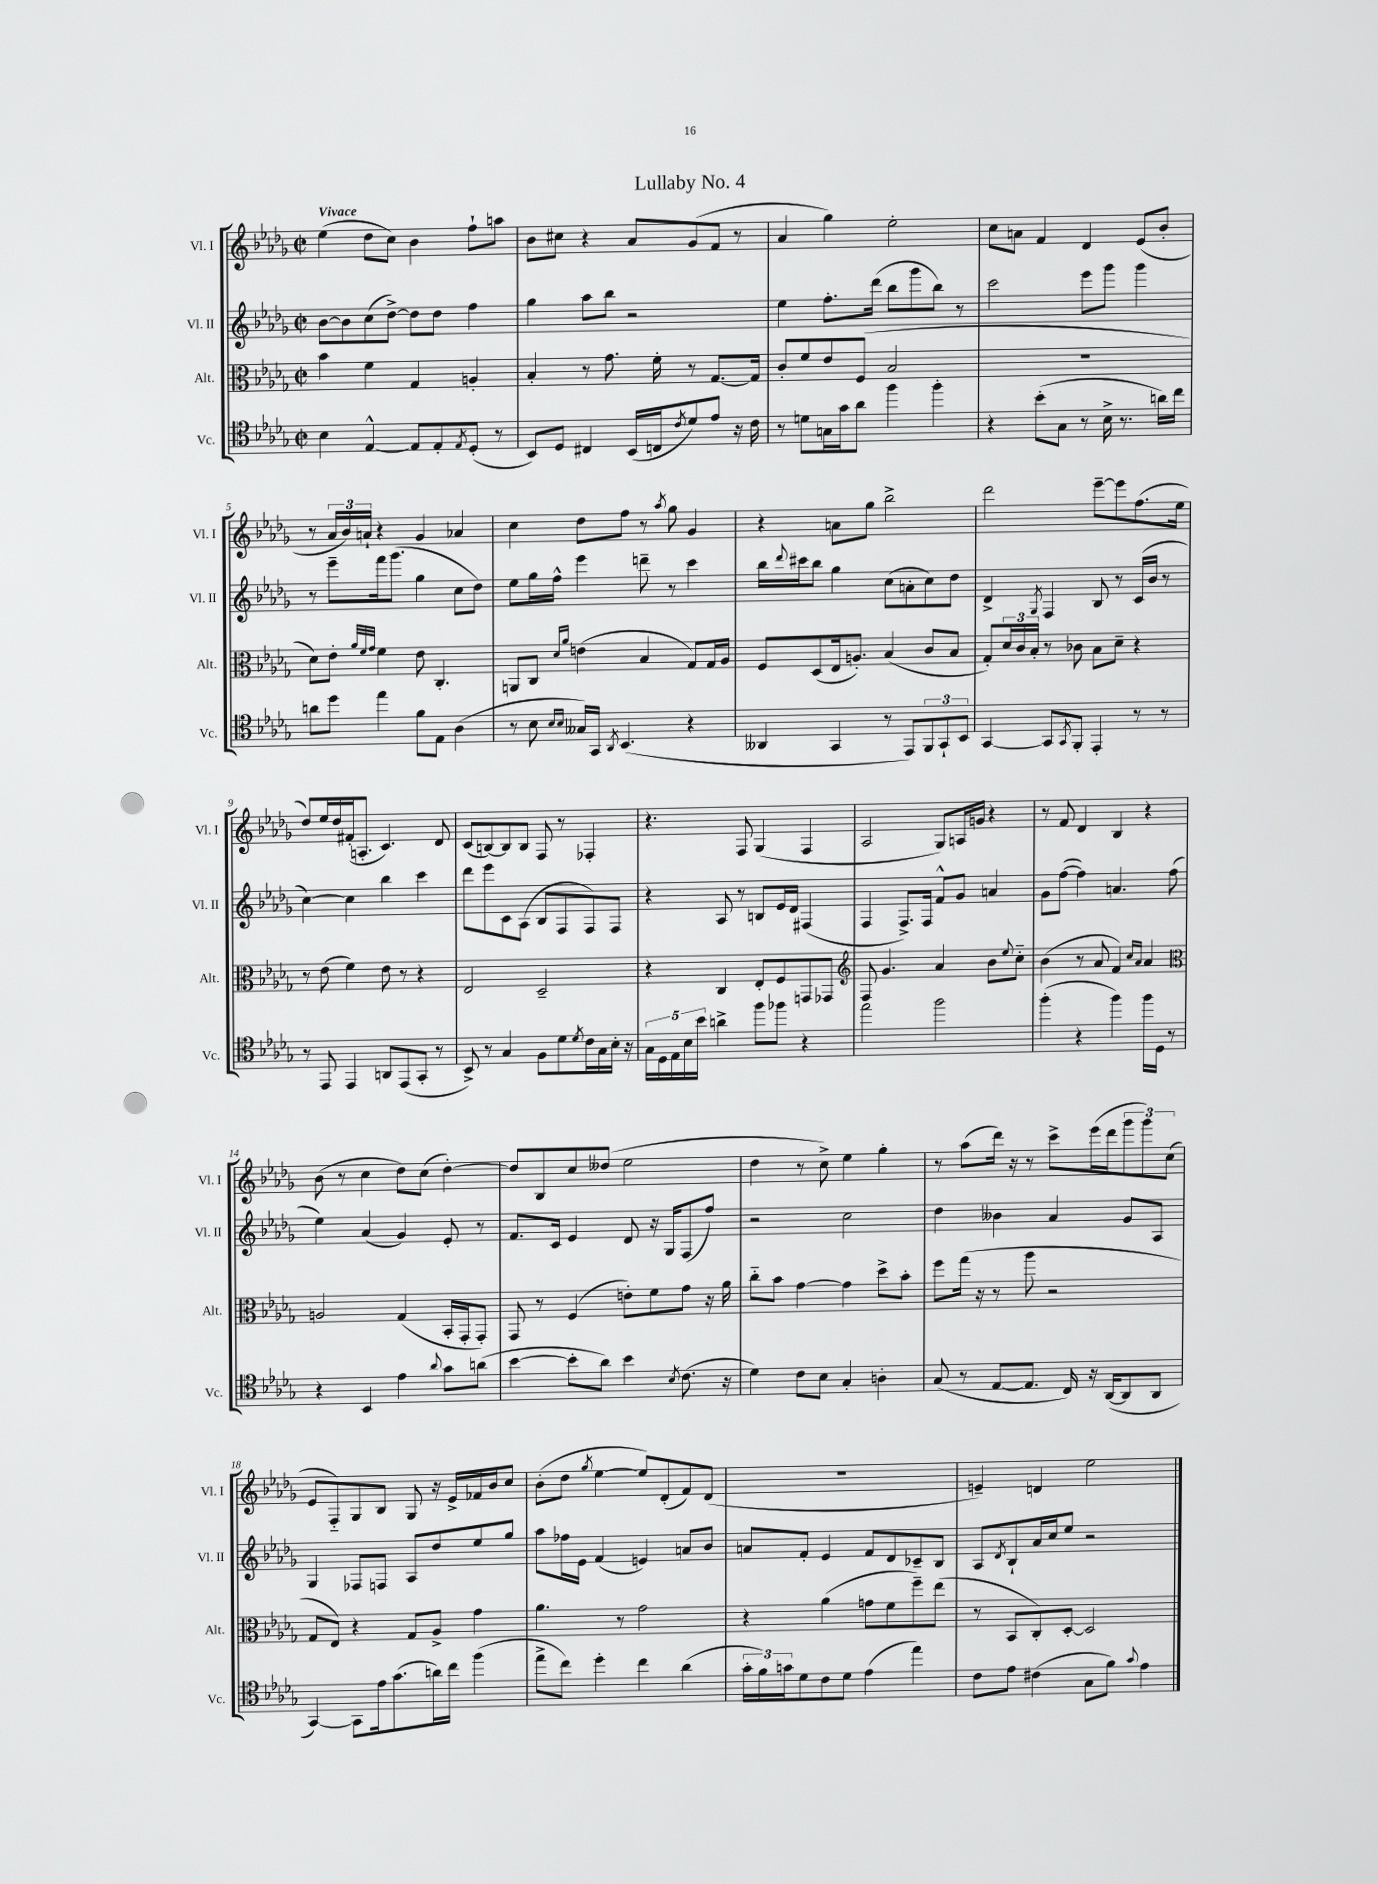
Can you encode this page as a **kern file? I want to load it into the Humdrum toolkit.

**kern	**kern	**kern	**kern
*part4	*part3	*part2	*part1
*staff4	*staff3	*staff2	*staff1
*I"Vc.	*I"Alt.	*I"Vl. II	*I"Vl. I
*I'Vc.	*I'Alt.	*I'Vl. II	*I'Vl. I
*clefC4	*clefC3	*clefG2	*clefG2
*k[b-e-a-d-g-]	*k[b-e-a-d-g-]	*k[b-e-a-d-g-]	*k[b-e-a-d-g-]
*M2/2	*M2/2	*M2/2	*M2/2
*met(c|)	*met(c|)	*met(c|)	*met(c|)
=1	=1	=1	=1
!	!	!	!LO:TX:a:B:t=Vivace
4B-\	4b-\	[8b-\L	(4ee-\
.	.	8b-\]	.
[4E-^^/	4f\	(8cc\	8dd-\L
.	.	[8dd-^\J)	8cc\J)
8E-/L]	4G-/	8dd-\L]	4b-\
8E-'/	.	8dd-\J	.
8qE-/	.	.	.
(8D-'/J	4An'/	4ff\	8ff`\L
8r	.	.	8aan\J
=2	=2	=2	=2
8BB-/L)	4B-'/	4gg-\	8b-\L
8D-/J	.	.	8cc#X\J
4C#X/	8r	8aa-\L	4r
.	8.g-\	8bb-\J	.
(16BB-/LL	.	2r	8a-/L
16Cn/J	16f'\	.	.
8qc/	.	.	.
8d-/)	8r	.	(8g-/
8e-/J	[8.G-/L	.	8f/J
16r	.	.	8r
16c\	16G-/Jk]	.	.
=3	=3	=3	=3
8r	8c'/L	4ee-\	4a-/
8dn\L	8f/	.	.
16Gn\L	8e-/	8.ff'\L	4gg-\)
16g-\J	.	.	.
8a-\J	(8F/J	.	.
.	.	(16ddd-\Jk	.
4ff\	2B-/	8bb-\L	2ee-'\
.	.	8ggg-\	.
4ff'\	.	8bb-\J)	.
.	.	8r	.
=4	=4	=4	=4
4r	1r	2ccc\	8cc\L
.	.	.	8an\J
(8b-'\L	.	.	4f/
8G-\J	.	.	.
8r	.	8eee-\L	4d-/
16B-^\	.	8ggg-\J	.
8.r	.	.	.
.	.	4ggg-\	(8e-/L
16an\LL)	.	.	8b-'/J
16cc\JJ	.	.	.
!!LO:LB:g=z
=5	=5	=5	=5
8an\L	8d-\L)	8r	8r
8dd-\J	8e-'\J	8eee-~\L	24a-/LL
.	.	.	24b-/)
.	.	.	24an`/JJ
.	32qqa-/LLL	.	.
.	32qqf/	.	.
.	32qqg-/JJJ	.	.
4ee-\	4f\	16fff\k	4r
.	.	(8.ggg-\J	.
8f\L	8e-\	4gg-\	4g-/
8E-\J	4.C'/	.	.
(4A-\	.	8cc\L	4a-X/
.	.	8dd-\J)	.
=6	=6	=6	=6
8r	8AAn/L	8ee-\L	4cc\
8B-\	8C/J	16gg-\L	.
.	.	16ff^^\JJ	.
16qqB-/LL	16qqd-/LL	.	.
16qqB-/JJ	16qqa-/JJ	.	.
16G--X/LL)	(4en\	4eee-\	8dd-\L
16GG-/JJ	.	.	.
8qAA-/	.	.	.
(4.BB-/	.	.	8ff\J
.	4B-/	8dddn~\	8r
.	.	.	8qaa-/
.	.	8r	8gg-\
4r	8G-/L)	4ccc\	4g-/
.	16G-/L	.	.
.	16A-/JJ	.	.
=7	=7	=7	=7
4AA--X/	8F/L	16bb-\LL	4r
.	.	8qqddd-/	.
.	.	16ccc#X\J	.
.	(8D-/	8bb-\J	.
4GG-/	16E-/k	4gg-\	8an\L
.	8.An'/J)	.	.
.	.	.	8gg-\J
8r	(4B-/	(8cc\L	2bb-^\
8EE-/L)	.	8an'\	.
12FF/	8c/L	8cc\)	.
12GG-`/	.	.	.
.	8B-/J	8dd-\J	.
12BB-/J	.	.	.
=8	=8	=8	=8
[4GG-/	8G-'/L)	4d-^/	2ddd-\
.	24d-/L	.	.
.	24c/	.	.
.	24B-'/JJ	.	.
.	.	8qG-/	.
8GG-/L]	8r	4F/	.
8qGG-/	.	.	.
8FF'/J	8c-X\	.	.
4EE-'/	8B-\L	8B-/	[8eee-~\L
.	8d-~\J	8r	8eee-\]
8r	4r	(16c/LL	(8.ff\
.	.	16b-/JJ	.
8r	.	8r	.
.	.	.	16ee-\Jk
!!LO:LB:g=z
=9	=9	=9	=9
8r	8r	[4cc\)	8dd-/L)
8EE-/	(8e-\	.	16ee-/L
.	.	.	16dd-/
4EE-/	4f\)	4cc\]	(16f#X'/J
.	.	.	8.An'/J
8AAn/L	8e-\	4bb-\	4.c/)
(8EE-/	8r	.	.
8GG-'/J	4r	4ccc\	.
8r	.	.	8d-/
=10	=10	=10	=10
8BB-^/)	2E-/	8ddd-\L	(8c/L
8r	.	8eee-\	[8Bn/)
4G-/	.	8c\	8B/]
.	.	(8A-\J	8B/J
8F\L	2D-~/	8B-/L	8F/
8d-\	.	8F/	8r
8qd-/	.	.	.
16c\L	.	8F/)	4F-X'/
16G-\	.	.	.
16B-'\JJ	.	8F/J	.
16r	.	.	.
=11	=11	=11	=11
20G-\LL	4r	4r	4.r
20D-\	.	.	.
20E-\	.	.	.
20B-\	.	.	.
20b-\JJ	.	.	.
4an^\	4C/	8A-/	.
.	.	8r	8F/
8ff\L	8E-'/L	8Bn/L	(4G-/
8ff-X\J	8F/	16e-/L	.
.	.	16d-/JJ	.
4r	8GGn/	(4F#X/	4F/
.	8GG-X/J	.	.
=12	=12	=12	=12
*	*clefG2	*	*
2ee-\	8F/	4F/	2A-/
.	4.g-/	.	.
.	.	8.F^/L)	.
.	.	16F/Jk	.
2ff\	4a-/	8f^^/L	8G-/L)
.	.	8g-/J	16An/L
.	.	.	16gn/JJ
.	8b-\L	4an/	4r
.	8qqee-/	.	.
.	8cc\J	.	.
=13	=13	=13	=13
(4ff'\	(4b-\	8g-\L	8r
.	.	([8ff\J	8f/
4r	8r	4ff\])	4d-/
.	8a-/	.	.
4ff\)	4f/)	4.an/	4B-/
.	16qqcc/LL	.	.
.	16qqa-/JJ	.	.
16ff\LL	4a-/	.	4r
16D-\JJ	.	.	.
8r	.	(8ff\	.
!!LO:LB:g=z
=14	=14	=14	=14
*	*clefC3	*	*
4r	2An/	4ee-\)	(8b-\
.	.	.	8r
4BB-/	.	(4a-/	4cc\
4e-\	(4G-/	4g-/)	8dd-\L)
.	.	.	(8cc\J
8qqa-/	.	.	.
8g-\L	16BB-'/LL	8e-'/	[4dd-'\)
.	16GG-'/J	.	.
(8an\J	8GG-'/J)	8r	.
=15	=15	=15	=15
[4b-\	8GG-/	8.f/L	8dd-/L]
.	8r	.	8B-/
.	.	16c/Jk	.
8b-'\L]	(4F/	4e-/	8cc/
8a-\J)	.	.	(8dd--X/J
4b-\	8en'\L)	8d-/	2ee-\
.	8f\	16r	.
.	.	16G-/KL	.
8qB-/	.	.	.
(8.c\	8g-\J	(8F/	.
.	16r	8ff/J)	.
16r	16a-\	.	.
=16	=16	=16	=16
4d-\)	8cc\L	2r	4dd-\
.	8b-\J	.	.
8c\L	[4g-\	.	8r
8B-\J	.	.	8cc^\)
4G-'/	4g-\]	2cc\	4ee-\
4An'\	8dd-^\L	.	4gg-'\
.	8b-'\J	.	.
=17	=17	=17	=17
(8G-/	8ff\L	4dd-\	8r
8r	(16gg-\Jk	.	(8aa-\L
.	16r	.	.
[8E-/L	8r	4b--X\	16ddd-\Jk)
.	.	.	16r
8.E-/J]	8aa-\	.	8r
.	2r	4a-/	8ccc^\L
16C/)	.	.	.
16r	.	.	(16eee-\L
([16AA-/KL	.	.	16ddd-\J
8AA-/]	.	8g-/L	12ggg-\
.	.	.	12ggg-\)
8AA-/J	.	8A-/J	.
.	.	.	(12cc\J
!!LO:LB:g=z
=18	=18	=18	=18
[4GG-/)	8G-/L	4G-/	8e-/L
.	8E-/J)	.	8F/)
8GG-\L]	4r	8F-X/L	8G-/
16e-\k	.	8Fn/J	8B-/J
(8.g-\	.	.	.
.	8G-/L	8A-/L	8G-/
16an\L)	8A-^/J	8dd-/	16r
16cc\JJ	.	.	16e-^/LL
(4ff\	4g-\	8ee-/	16f-X/
.	.	.	16b-/J
.	.	8gg-/J	8cc/J
=19	=19	=19	=19
8ee-^\L	4.a-\	8aa-\L	(8b-'\L
8cc\J)	.	16ff-X\L	8dd-\J
.	.	16e-\JJ	.
.	.	.	8qgg-/
4dd-'\	.	(4f/	[4ee-\
.	8r	.	.
4cc\	2g-\	4en/)	8ee-/L])
.	.	.	(8d-'/
(4a-\	.	8an/L	8f/)
.	.	8b-/J	(8d-/J
=20	=20	=20	=20
24g-'\LL	4r	8an/L	1r
24f\)	.	.	.
24gn\J	.	.	.
8d-\	.	8f'/J	.
8c\	(4a-\	4e-/	.
8d-\J	.	.	.
(4e-\	8gn\L	8f/L	.
.	8f\	8d-/	.
4ee-\)	8ff~\)	8c-X~/	.
.	(8ee-\J	8B-/J	.
=21	=21	=21	=21
8c\L	8r	8A-/L	4en~/)
.	.	8qd-/	.
8e-\J	8BB-/L	8B-`/	.
(4c#X\	8C'/)	16a-/L	4dn/
.	.	16cc/J	.
.	[8D-'/J	8ee-/J	.
8G-\L	2D-/]	2r	2ee-\
8f\J)	.	.	.
8qqg-/	.	.	.
4e-\	.	.	.
==	==	==	==
*-	*-	*-	*-
